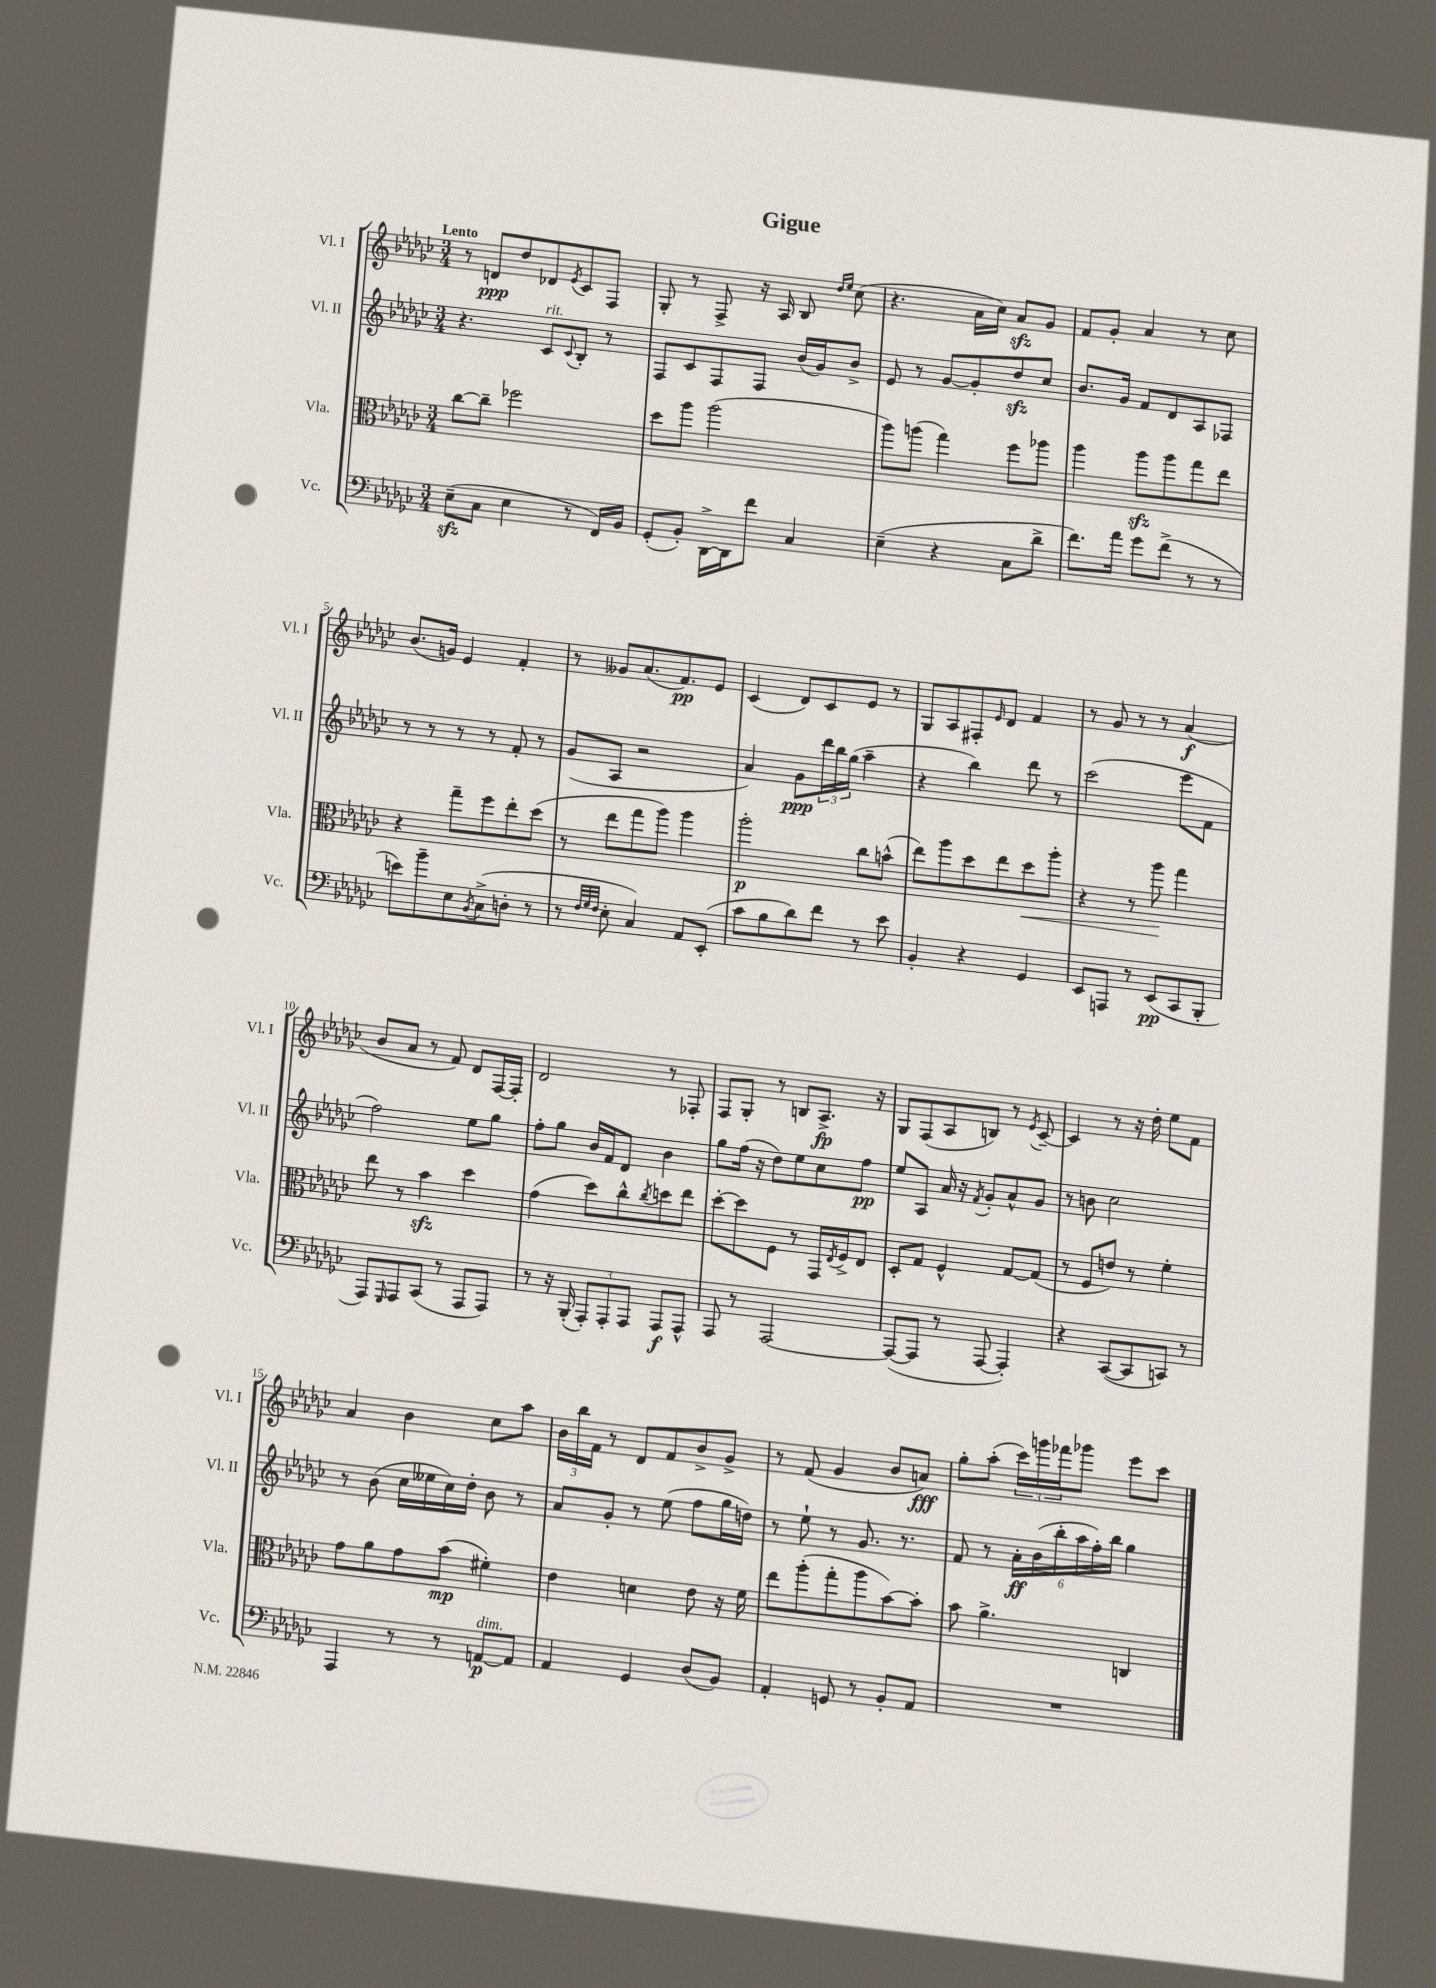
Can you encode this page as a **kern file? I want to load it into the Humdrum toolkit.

**kern	**dynam	**kern	**dynam	**kern	**dynam	**kern	**dynam
*part4	*part4	*part3	*part3	*part2	*part2	*part1	*part1
*staff4	*staff4	*staff3	*staff3	*staff2	*staff2	*staff1	*staff1
*I"Vc.	*	*I"Vla.	*	*I"Vl. II	*	*I"Vl. I	*
*I'Vc.	*	*I'Vla.	*	*I'Vl. II	*	*I'Vl. I	*
*clefF4	*	*clefC3	*	*clefG2	*	*clefG2	*
*k[b-e-a-d-g-c-]	*	*k[b-e-a-d-g-c-]	*	*k[b-e-a-d-g-c-]	*	*k[b-e-a-d-g-c-]	*
*M3/4	*	*M3/4	*	*M3/4	*	*M3/4	*
=1	=1	=1	=1	=1	=1	=1	=1
!	!	!	!	!	!	!LO:TX:a:B:t=Lento	!
(8E-zz~\L	.	[8cc-\L	.	4.r	.	8r	.
8C-\J	.	8cc-~\J]	.	.	.	8dn/L	ppp
4E-\	.	2ff-X\	.	.	.	8dd-/	.
!	!	!	!	!LO:TX:a:i:t=rit.	!	!	!
.	.	.	.	8c-/L	.	8d-X/	.
.	.	.	.	8qqc-/	.	8qe-/	.
8r	.	.	.	8B-'/J	.	8c-/	.
16FF/LL)	.	.	.	8r	.	8F/J	.
16BB-/JJ	.	.	.	.	.	.	.
=2	=2	=2	=2	=2	=2	=2	=2
(8GG-'/L	.	8dd-\L	.	8F/L	.	8G-'/	.
8BB-'/J)	.	8aa-\J	.	8c-/	.	8r	.
[16DD-^\LL	.	(2aa-\	.	8F/	.	8F^/	.
16DD-\J]	.	.	.	.	.	.	.
8f\J	.	.	.	8F/J	.	16r	.
.	.	.	.	.	.	16A-/	.
4C-/	.	.	.	(16b-/LL	.	8B-/	.
.	.	.	.	16g-/J)	.	.	.
.	.	.	.	.	.	16qqdd-/LL	.
.	.	.	.	.	.	16qqee-/JJ	.
.	.	.	.	8b-^/J	.	(8cc-\	.
=3	=3	=3	=3	=3	=3	=3	=3
(4E-~\	.	8aa-\L)	.	8e-/	.	4.r	.
.	.	(8aan\J	.	8r	.	.	.
4r	.	4gg-\)	.	[8g-/L	.	.	.
.	.	.	.	8g-'/]	.	16a-\LL	.
.	.	.	.	.	.	16cc-\JJ)	.
8C-\L	.	8ff\L	.	8dd-zz/	.	8a-zz/L	.
8d-^\J	.	8aa-X\J	.	8cc-/J	.	8g-/J	.
=4	=4	=4	=4	=4	=4	=4	=4
8.f\L)	.	4aa-\	.	8.b-/L	.	8f/L	.
.	.	.	.	.	.	8g-'/J	.
16a-\Jk	.	.	.	16g-/Jk	.	.	.
8g-\L	.	8aa-zz\L	.	8f/L	.	4a-/	.
(8f^\J	.	8aa-\	.	8d-/	.	.	.
8r	.	8gg-\	.	8A-/	.	8r	.
8r	.	8ee-\J	.	8F-X/J	.	8cc-\	.
!!LO:LB:g=z
=5	=5	=5	=5	=5	=5	=5	=5
8en\L)	.	4r	.	8r	.	(8.b-/L	.
8b-~\	.	.	.	8r	.	.	.
.	.	.	.	.	.	16gn/Jk)	.
8E-\	.	8gg-~\L	.	8r	.	4e-/	.
8qBB-/	.	.	.	.	.	.	.
(8C-^\	.	8ff\	.	8r	.	.	.
8Dn'\J	.	8ee-'\	.	8f'/	.	4f'/	.
8r	.	(8dd-\J	.	8r	.	.	.
=6	=6	=6	=6	=6	=6	=6	=6
8r	.	8r	.	(8g-/L	.	8r	.
32qqF/LLL	.	.	.	.	.	.	.
32qqG-/	.	.	.	.	.	.	.
32qqF/JJJ	.	.	.	.	.	.	.
8E-'\	.	8ee-\L	.	8A-/J	.	8g--X/L	.
4C-/)	.	8gg-\	.	2r	.	(8.a-/	.
.	.	8aa-\J)	.	.	.	.	.
.	.	.	.	.	.	8.f/)	pp
8AA-/L	.	4aa-\	.	.	.	.	.
(8EE-'/J	.	.	.	.	.	8e-/J	.
=7	=7	=7	=7	=7	=7	=7	=7
8c-\L	.	2aa-'\	p	4a-/)	.	(4c-/	.
8B-\	.	.	.	.	.	.	.
8d-\)	.	.	.	8g-\L	ppp	8d-/L)	.
8f\J	.	.	.	24ddd-\L	.	8c-/	.
.	.	.	.	24bb-\	.	.	.
.	.	.	.	(24gg-\JJ	.	.	.
8r	.	8cc-\L	.	4aa-~\	.	8e-/J	.
8e-\	.	(8bn^^\J	.	.	.	8r	.
=8	=8	=8	=8	=8	=8	=8	=8
4BB-'/	.	8ee-\L)	.	4r	.	8G-/L	.
.	.	8aa-\	.	.	.	8A-/	.
4r	.	8dd-\	.	4bb-\)	.	8F#X'/	.
.	.	.	.	.	.	16qqe-/	.
.	.	8ee-\	.	.	.	8d-/J	.
!	!	!	!LO:HP:b	!	!	!	!
4GG-/	.	8dd-\	<	8ddd-\	.	4f/	.
.	.	8aa-'\J	.	8r	.	.	.
=9	=9	=9	=9	=9	=9	=9	=9
8EE-/L	.	4r	.	(2ccc-\	.	8r	.
8AAAn/J	.	.	.	.	.	8g-/	.
8r	.	8r	.	.	.	8r	.
(8EE-/L	pp	8aa-\	.	.	.	8r	.
8CC-/	.	4gg-\	[	8eee-\L	.	(4a-/	f
8BBB-'/J	.	.	.	8f\J	.	.	.
!!LO:LB:g=z
=10	=10	=10	=10	=10	=10	=10	=10
8AAA-/L)	.	8ee-\	.	2ff\)	.	8b-/L	.
16qqGGG-/	.	.	.	.	.	.	.
8AAA-/	.	8r	.	.	.	8a-/J	.
(8CC-/J	.	4b-zz\	.	.	.	8r	.
8r	.	.	.	.	.	8f/)	.
8AAA-/L	.	4dd-\	.	8ee-\L	.	8d-/L	.
8AAA-/J)	.	.	.	8gg-\J	.	[16F/L	.
.	.	.	.	.	.	16F'/JJ]	.
=11	=11	=11	=11	=11	=11	=11	=11
8r	.	(4g-\	.	8ff'\L	.	2d-/	.
16r	.	.	.	8gg-\J	.	.	.
(16BBB-'/	.	.	.	.	.	.	.
12AAA-'/L)	.	8dd-\L)	.	16b-/LL	.	.	.
.	.	.	.	16f/J	.	.	.
12AAA-'/	.	.	.	.	.	.	.
.	.	8cc-^^\	.	8d-/J	.	.	.
12AAA-/J	.	.	.	.	.	.	.
.	.	8qcc-/	.	.	.	.	.
8AAA-/L	f	8ddn\	.	4b-\	.	8r	.
8AAA-^^/J	.	8ee-\J	.	.	.	8F-X'/	.
=12	=12	=12	=12	=12	=12	=12	=12
8AAA-/	.	[8dd-'\L	.	8gg-\L	.	8F/L	.
8r	.	8dd-\]	.	(16ff\Jk	.	8G-'/J	.
.	.	.	.	16r	.	.	.
[2AAA-/	.	8F\J	.	8dd-\L)	.	8r	.
.	.	8r	.	8ee-\	.	8Bn/L	.
.	.	16GG-/LL	.	8cc-\	.	8.A-^/J	fp
.	.	8qE-/	.	.	.	.	.
.	.	16F^/J	.	.	.	.	.
.	.	8E-/J	.	8ff\J	pp	.	.
.	.	.	.	.	.	16r	.
=13	=13	=13	=13	=13	=13	=13	=13
(8AAA-/L_	.	8D-'/L	.	8ee-/L	.	8G-/L	.
8AAA-/J]	.	8G-/J	.	8A-/J	.	(8F/	.
8r	.	4F^^/	.	16a-/	.	8A-/	.
.	.	.	.	16r	.	.	.
.	.	.	.	8qf/	.	.	.
[8AAA-/	.	.	.	8g-'/L	.	8Bn/J)	.
4AAA-'/])	.	[8G-/L	.	8a-^^/	.	8r	.
.	.	.	.	.	.	8qe-/	.
.	.	(8G-/J]	.	8g-/J	.	[8c-~/	.
=14	=14	=14	=14	=14	=14	=14	=14
4r	.	8r	.	8r	.	4c-/]	.
.	.	8F/L	.	8bn\	.	.	.
([8CC-/L	.	8en/J)	.	2cc-\	.	8r	.
8CC-/]	.	8r	.	.	.	16r	.
.	.	.	.	.	.	16dd-'\	.
8CCn/J)	.	4f'\	.	.	.	8ee-\L	.
8r	.	.	.	.	.	8f\J	.
!!LO:LB:g=z
=15	=15	=15	=15	=15	=15	=15	=15
4AAA-/	.	8g-\L	.	8r	.	4a-/	.
.	.	8a-\	.	(8b-\	.	.	.
8r	.	8g-\	.	16cc-\LL	.	4b-\	.
.	.	.	.	16ee--X\	.	.	.
8r	.	(8b-\J	mp	16cc-\)	.	.	.
.	.	.	.	16dd-'\JJ	.	.	.
!LO:TX:a:i:t=dim.	!	!	!	!	!	!	!
[8AAn/L	p	4f#X'\)	.	8b-\	.	8cc-\L	.
8AA/J]	.	.	.	8r	.	8aa-\J	.
=16	=16	=16	=16	=16	=16	=16	=16
4AA-/	.	4e-\	.	8a-/L	.	24b-\LL	.
.	.	.	.	.	.	24bb-\	.
.	.	.	.	.	.	24f\JJ	.
.	.	.	.	8g-'/J	.	8r	.
4GG-/	.	4dn\	.	8r	.	8d-/L	.
.	.	.	.	(8ee-\	.	8f/	.
(8D-/L	.	8e-\	.	8ff\L	.	8b-^/	.
8BB-/J)	.	16r	.	16gg-\L	.	8g-^/J	.
.	.	16f\	.	16ddn\JJ)	.	.	.
=17	=17	=17	=17	=17	=17	=17	=17
4AA-'/	.	8ee-\L	.	8r	.	8r	.
.	.	(8aa-'\	.	8ee-`\	.	(8f/	.
8GGn/	.	8gg-'\	.	8r	.	4g-/	.
8r	.	8aa-\	.	8.g-/	.	.	.
8BB-'/L	.	[8b-\)	.	.	.	8b-/L	.
.	.	.	.	8.r	.	.	.
8AA-/J	.	8b-'\J]	.	.	.	8an/J)	fff
=18	=18	=18	=18	=18	=18	=18	=18
2.r	.	8b-\	.	8f/	.	8gg-'\L	.
.	.	4.a-^\	.	8r	.	(8aa-'\J	.
.	.	.	.	24a-'\LL	ff	24ccc-\LL)	.
.	.	.	.	(24b-\	.	24gggn\	.
.	.	.	.	24bb-'\	.	24fff-X\J	.
.	.	.	.	24aa-\	.	8ggg-X\J	.
.	.	.	.	24ff'\)	.	.	.
.	.	.	.	24bb-\JJ	.	.	.
.	.	4Cn/	.	4gg-\	.	8eee-\L	.
.	.	.	.	.	.	8ccc-\J	.
==	==	==	==	==	==	==	==
*-	*-	*-	*-	*-	*-	*-	*-
